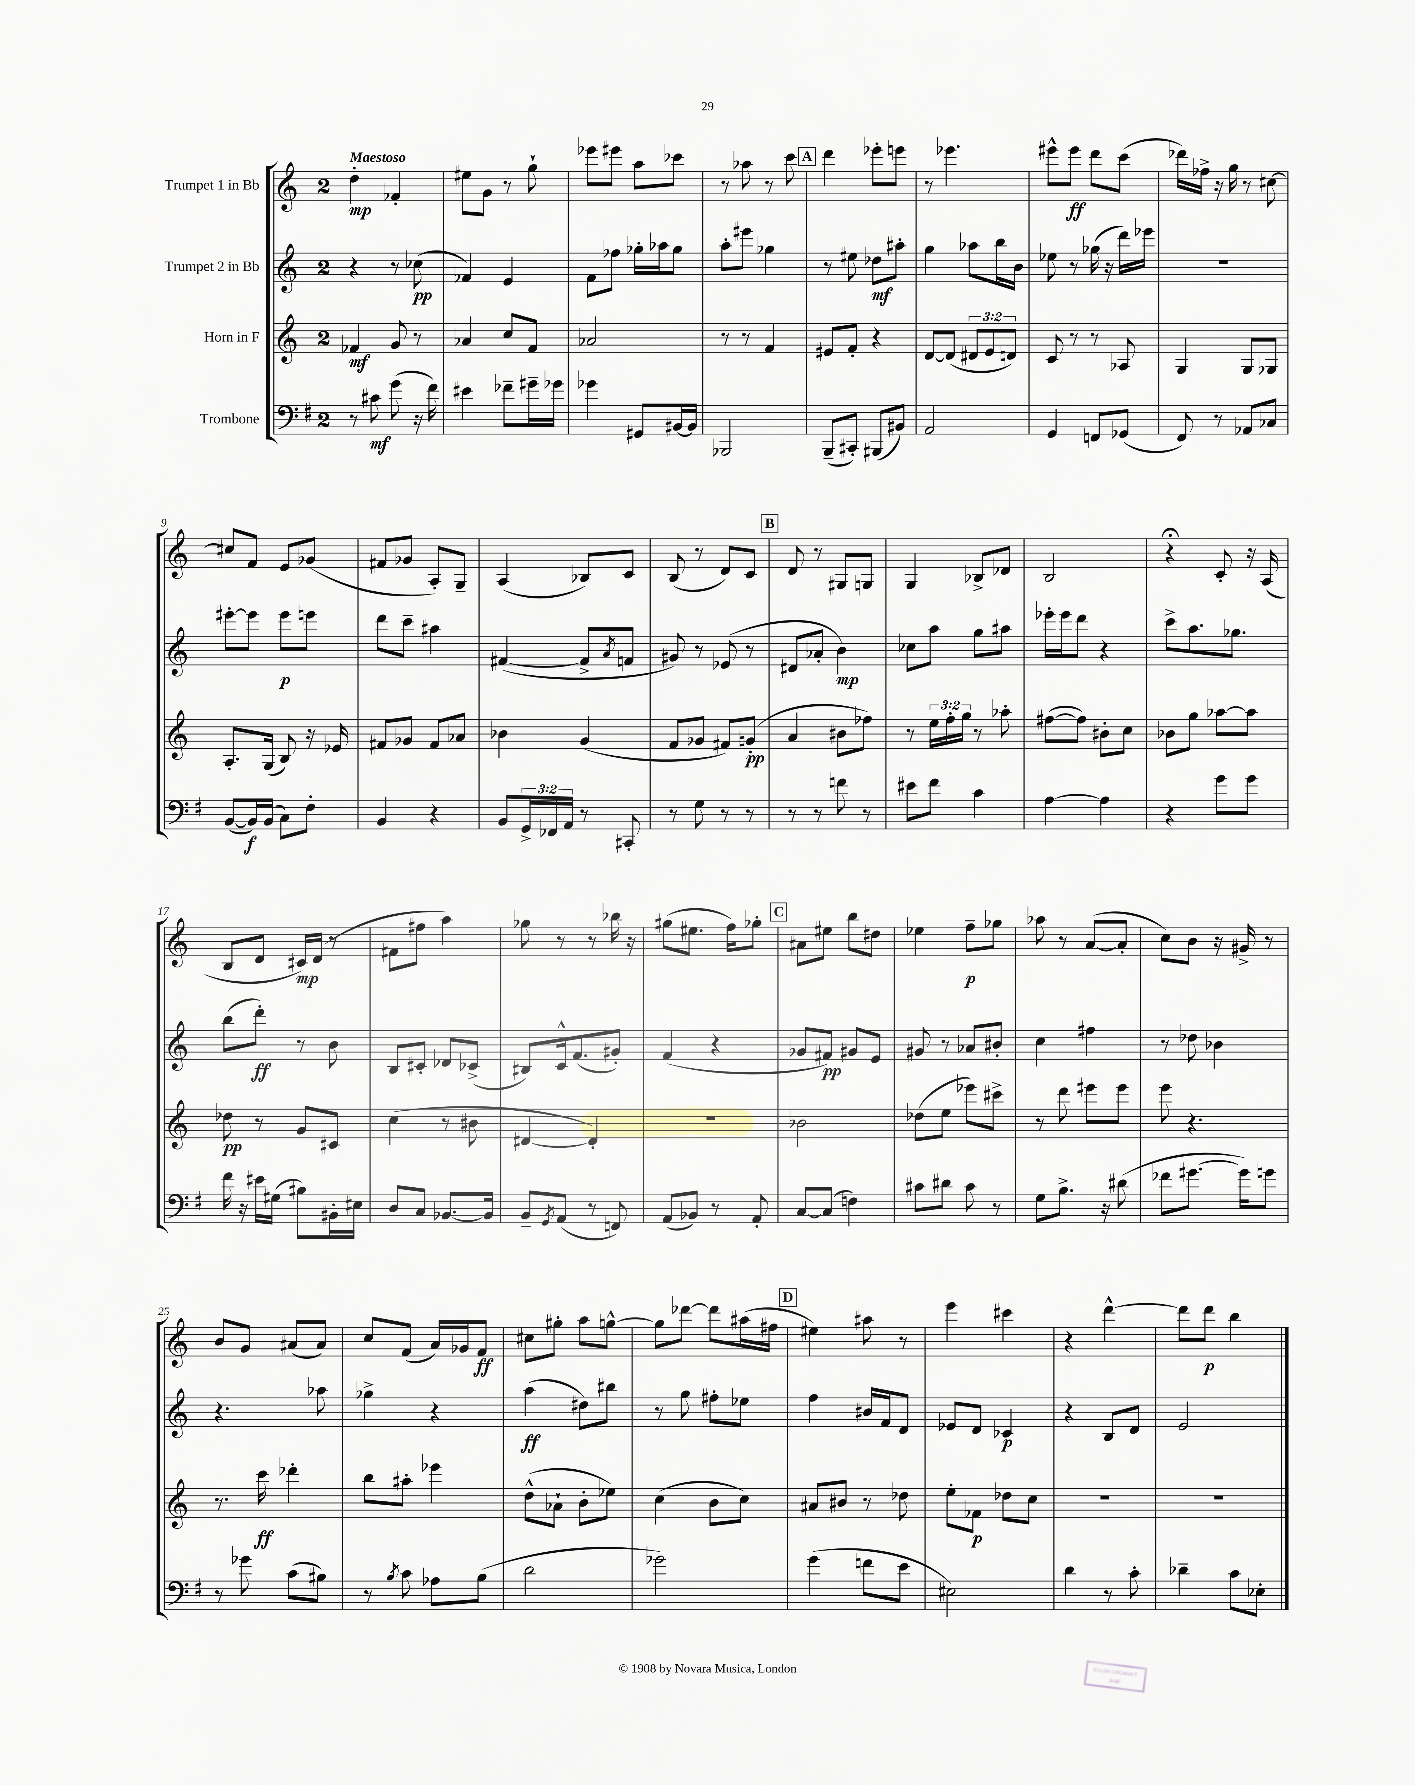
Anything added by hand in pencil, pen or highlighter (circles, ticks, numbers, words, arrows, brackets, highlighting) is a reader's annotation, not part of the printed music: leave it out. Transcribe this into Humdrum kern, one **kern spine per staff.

**kern	**kern	**kern	**kern
*staff4	*staff3	*staff2	*staff1
*clefF4	*clefG2	*clefG2	*clefG2
*k[f#]	*k[]	*k[]	*k[]
*M2/4	*M2/4	*M2/4	*M2/4
8r	4f-/	4r	4dd'\
8c#\	.	.	.
(8g\	8g/	8r	4f-'/
16r	8r	(8cc-\	.
16f#\)	.	.	.
=	=	=	=
4e#\	4a-/	4f-/)	8ee#\L
.	.	.	8g\J
8f-~\L	8cc/L	4e/	8r
16g#~\L	8f/J	.	8gg`\
16g-\JJ	.	.	.
=	=	=	=
4g-\	2a-/	8f\L	8eee-\L
.	.	8ff-\J	8eee#\J
8GG#/L	.	16gg-'\LL	8aa\L
.	.	16aa-\J	.
[16BB#/L	.	8gg-\J	8ccc-\J
16BB#/]JJ	.	.	.
=	=	=	=
2BBB-/	8r	8aa'\L	8r
.	8r	8eee#\J	8aa-\
.	4f/	4gg-\	8r
.	.	.	8ccc\
=	=	=	=
(8BBB~/L	8e#/L	8r	4ddd\
8CC#'/J)	8f'/J	8ee#\	.
(8BBB#/L	4r	8dd-\L	8eee-'\L
8BB#/J)	.	8aa#'\J	8eee\J
=	=	=	=
2AA/	[8d/L	4gg\	8r
.	(8d/]J	.	4.eee-\
.	12d#/L	8aa-\L	.
.	12e/	.	.
.	.	16bb\L	.
.	12d/J)	.	.
.	.	16b\JJ	.
=	=	=	=
4GG/	8c/	8ee-\	8eee#^^\L
.	8r	8r	8eee#\J
8FF/L	8r	(16gg-\	8ddd\L
.	.	16r	.
(8GG-/J	8A-/	16ddd\LL)	(8ccc\J
.	.	16eee-\JJ	.
=	=	=	=
8FF#/)	4G/	2r	16ddd-\LL)
.	.	.	16ff-^\JJ
8r	.	.	16r
.	.	.	16gg\
8AA-/L	8G/L	.	8r
8C-/J	8G-/J	.	[8cc#\
=	=	=	=
([8BB/L	8.A'/L	[8eee#'\L	8cc#/]L
16BB/]L)	.	8eee#\]J	8f/J
(16BB/JJ	(16G/Jk	.	.
8C\L)	8B/)	8eee#\L	8e/L
8F#'\J	16r	8eee\J	(8g-/J
.	16e-/	.	.
=	=	=	=
4BB/	8f#/L	8ddd\L	8f#/L
.	8g-/J	8ccc~\J	8g-/J
4r	8f#/L	4aa#\	8A'/L)
.	8a-/J	.	8G~/J
=	=	=	=
8BB/L	4b-\	([4f#/	(4A/
24GG^/L	.	.	.
24FF-/	.	.	.
24AA/JJ	.	.	.
8r	(4g/	8f#^/]L	8B-/L)
.	.	8qa/	.
8CC#'/	.	8f/J	8c/J
=	=	=	=
8r	8f/L	8g#/)	(8B/
8G\	8g-/J	8r	8r
8r	8f#/L)	(8e-/	8d/L)
8r	(8g'/J	8r	8c/J
=	=	=	=
8r	4a/	8d#/L	8d/
8r	.	8a-'/J	8r
8f\	8b#\L	4b\)	8G#/L
8r	8ff-\J)	.	8G/J
=	=	=	=
8e#\L	8r	8cc-\L	4G/
8f#\J	24ee\LL	8aa\J	.
.	24ff'\	.	.
.	24gg\JJ	.	.
4c\	8r	8gg\L	8B-^/L
.	8aa-'\	8aa#\J	8d-/J
=	=	=	=
[4A\	([8ff#\L	16eee-'\LL	2B/
.	.	16eee-\J	.
.	8ff#\]J)	8ddd\J	.
4A\]	8b#'\L	4r	.
.	8cc\J	.	.
=	=	=	=
4r	8b-\L	8ccc^\L	4r;
.	8gg\J	8.aa\	.
8g\L	[8aa-\L	.	8c'/
.	.	8.gg-\J	.
8g\J	8aa-\]J	.	16r
.	.	.	(16A/
=	=	=	=
16f#\	8dd-\	(8bb\L	8B/L
16r	.	.	.
16e#\LL	8r	8ddd'\J)	8d/J
(16G#\JJ	.	.	.
8B#\L)	8g/L	8r	16c#/LL)
.	.	.	(16d/JJ
16BB#'\L	8c#/J	8b\	8r
16E#\JJ	.	.	.
=	=	=	=
8D/L	(4cc\	8B/L	8f#\L
8C/J	.	8c#'/J	8ff#\J
[8.BB-/L	8r	8d-/L	4aa\)
.	8b#\	(8c-^/J	.
16BB-/]Jk	.	.	.
=	=	=	=
8BB~/L	[4d#/	8B#/L)	8gg-\
8qGG/	.	.	.
(8AA/J	.	16c^^/k	8r
.	.	(8.f/	.
8r	4d#'/])	.	8r
8FF/)	.	8g#'/J)	16bb-\
.	.	.	16r
=	=	=	=
(8AA/L	2r	(4f/	(8gg#\L
8BB-/J)	.	.	8.ee#\J
8r	.	4r	.
.	.	.	16ff\LK)
8AA'/	.	.	8gg-'\J
=	=	=	=
[8C/L	2b-\	8g-/L	8a#\L
(8C/]J	.	8f#/J)	8ee#\J
4F\)	.	8g#/L	8bb\L
.	.	8e/J	8dd#\J
=	=	=	=
8c#\L	(8dd-\L	8g#/	4ee-\
8d#\J	8ee\J	8r	.
8c#\	8eee-\L)	8a-/L	8ff~\L
8r	8ccc#^\J	8b#'/J	8gg-\J
=	=	=	=
8G\L	8r	4cc\	8aa-\
8.B^\J	8ddd\	.	8r
.	8eee#\L	4ff#\	([8a/L
16r	.	.	.
(8d#\	8eee#\J	.	8a'/]J
=	=	=	=
8f-\L	8eee\	8r	8cc\L)
[8.g#\J	4.r	8dd-\	8b\J
.	.	4b-\	16r
16g#\]LK)	.	.	16g#^/
8g\J	.	.	8r
=	=	=	=
8r	8.r	4.r	8b/L
8g-\	.	.	8g/J
.	16ccc\	.	.
(8c\L	4ddd-'\	.	(8a#/L
8B#\J)	.	8aa-\	8a#/J)
=	=	=	=
8r	8bb\L	4gg-^\	8cc/L
8qB/	.	.	.
8c\	8aa#'\J	.	(8f/J
8A-\L	4eee-\	4r	16a/LL)
.	.	.	16g-/J
(8B\J	.	.	8f/J
=	=	=	=
2d\	(8dd^^\L	(4aa\	8cc#\L
.	8a-`\J	.	8gg#'\J
.	8b'\L	8dd#\L)	8aa\L
.	8ee-\J)	8bb#\J	[8gg^^\J
=	=	=	=
2g-\)	(4cc\	8r	8gg\]L
.	.	8gg\	[8ddd-\J
.	8b\L	8ff#'\L	8ddd-\]L
.	8cc\J)	8ee-\J	(16aa#\L
.	.	.	16ff#\JJ
=	=	=	=
(4g\	8a#/L	4ff\	4ee#\)
.	8b#/J	.	.
8f\L	8r	16b#/LL	8aa#\
.	.	16f/J	.
8e\J	8dd-\	8d/J	8r
=	=	=	=
2E#\)	8ee'\L	8e-/L	4eee\
.	8f-\J	8d/J	.
.	8dd-\L	4c-/	4ccc#\
.	8cc\J	.	.
=	=	=	=
4d\	2r	4r	4r
8r	.	8B/L	[4ddd^^\
8c'\	.	8d/J	.
=	=	=	=
4d-~\	2r	2e/	8ddd\]L
.	.	.	8ddd\J
8c\L	.	.	4bb\
8E-'\J	.	.	.
==	==	==	==
*-	*-	*-	*-
